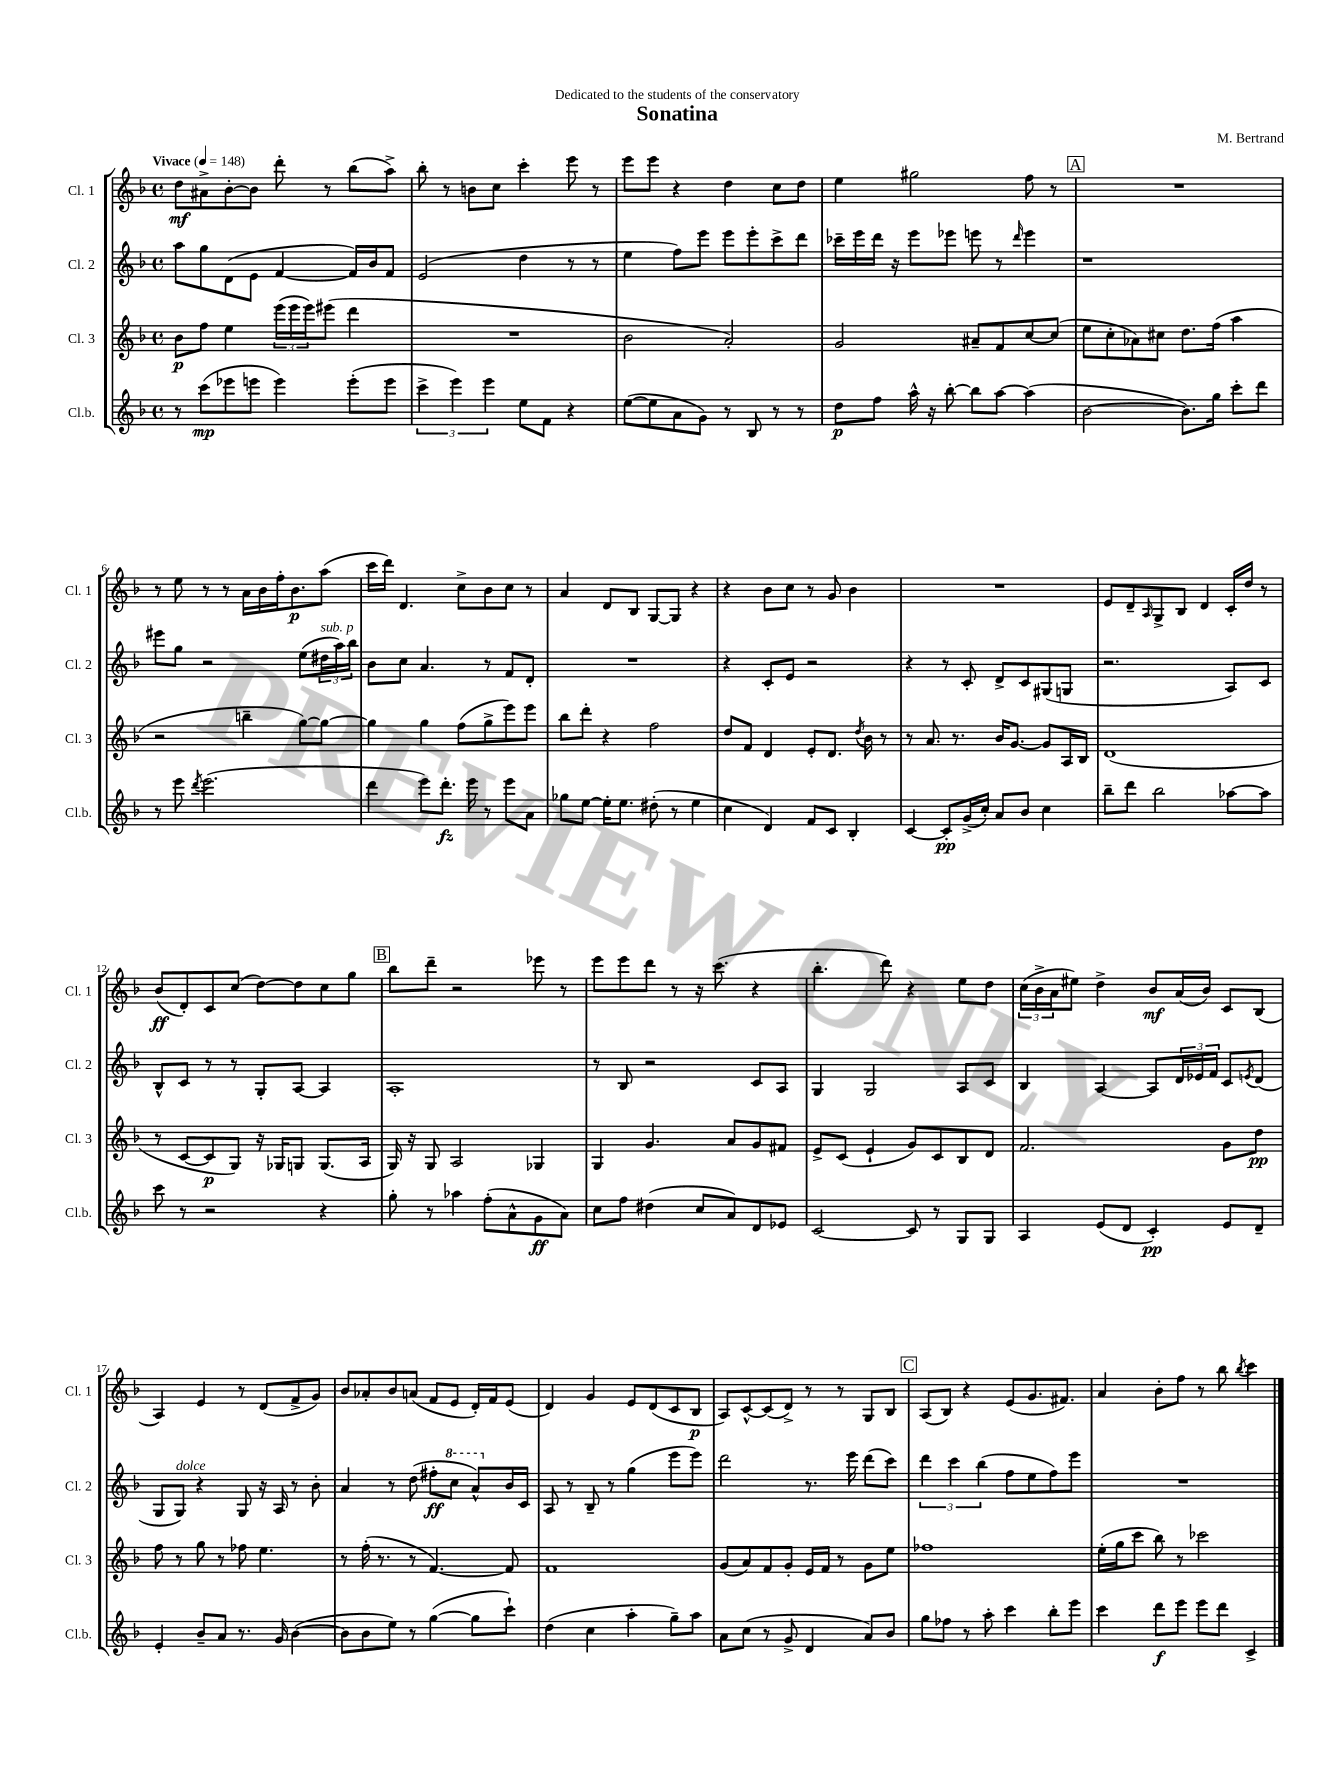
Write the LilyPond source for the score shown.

\header { title = "Sonatina" composer = "M. Bertrand" dedication = "Dedicated to the students of the conservatory" }
<<
\new StaffGroup <<
\new Staff = "s0" \with { instrumentName = "Cl. 1" shortInstrumentName = "Cl. 1" } {
    \clef treble \key f \major \defaultTimeSignature \time 4/4 \tempo "Vivace" 4 = 148
    d''8\mf ais'8-> bes'8~-. bes'8 d'''8-. r8 bes''8( a''8->) |
    bes''8-. r8 b'8 c''8 c'''4-. e'''8 r8 |
    e'''8 e'''8 r4 d''4 c''8 d''8 |
    e''4 gis''2 f''8 r8 |
    \mark \markup { \box "A" } R1 |
    r8 e''8 r8 r8 a'16 bes'16 f''16-. bes'8.\p a''8( |
    c'''16 d'''16) d'4. c''8-> bes'8 c''8 r8 |
    a'4 d'8 bes8 g8~ g8 r4 |
    r4 bes'8 c''8 r8 g'8 bes'4 |
    R1 |
    e'8 d'8-- \grace { a16 } g8-> bes8 d'4 c'16-. d''16 r8 |
    bes'8\ff( d'8-.) c'8 c''8( d''8~) d''8 c''8 g''8 |
    \mark \markup { \box "B" } bes''8 d'''8-- r2 ees'''8 r8 |
    e'''8 e'''8 d'''8 r8 r16 c'''8.( r4 |
    bes''4.-. d'''8) r4 e''8 d''8 |
    \tuplet 3/2 { c''16( bes'16-> a'16 } eis''8) d''4-> bes'8\mf a'16( bes'16) c'8 bes8( |
    a4) e'4 r8 d'8( f'8-> g'8) |
    bes'8 aes'8-. bes'8 a'8( f'8 e'8 d'16-.) f'16 e'8( |
    d'4) g'4 e'8 d'8( c'8 bes8\p |
    a8) c'8~-^ c'8( d'8->) r8 r8 g8 bes8 |
    \mark \markup { \box "C" } a8( bes8) r4 e'8( g'8. fis'8.) |
    a'4 bes'8-. f''8 r8 bes''8 \acciaccatura { bes''8 } c'''4 \bar "|." |
}
\new Staff = "s1" \with { instrumentName = "Cl. 2" shortInstrumentName = "Cl. 2" } {
    \clef treble \key f \major \defaultTimeSignature \time 4/4
    a''8 g''8 d'8( e'8 f'4~ f'16) bes'16 f'8 |
    e'2( d''4 r8 r8 |
    e''4 f''8) e'''8 e'''8 e'''8-. c'''8-> d'''8 |
    ces'''16-- e'''16 d'''16 r16 e'''8 ees'''8 e'''8 r8 \grace { d'''16 } e'''4 |
    \mark \markup { \box "A" } r1 |
    eis'''8 g''8 r2 e''8( \tuplet 3/2 { dis''16^\markup { \italic "sub. p" } a''16) bes''16 } |
    bes'8 c''8 a'4. r8 f'8 d'8-. |
    R1 |
    r4 c'8-. e'8 r2 |
    r4 r8 c'8-. d'8-> c'8 gis8( g8 |
    r2. a8) c'8 |
    bes8-^ c'8 r8 r8 g8-. a8~ a4 |
    \mark \markup { \box "B" } a1-. |
    r8 bes8 r2 c'8 a8 |
    g4 g2 a8 c'8 |
    bes4 a4~ a8 \tuplet 3/2 { d'16 ees'16 f'16 } c'8 \acciaccatura { e'8 } d'8( |
    g8 g8^\markup { \italic "dolce" }) r4 g8 r16 a16 r8 bes'8-. |
    a'4 r8 d''8( fis''8-.\ff \ottava #1 c'''8 a''8-^) \ottava #0 bes'16 c'16 |
    a8 r8 bes8-- r8 g''4( e'''8 e'''8) |
    d'''2 r8. e'''16 d'''8( c'''8) |
    \mark \markup { \box "C" } \tuplet 3/2 { d'''4 c'''4 bes''4( } f''8 e''8 f''8) e'''8 |
    R1 \bar "|." |
}
\new Staff = "s2" \with { instrumentName = "Cl. 3" shortInstrumentName = "Cl. 3" } {
    \clef treble \key f \major \defaultTimeSignature \time 4/4
    bes'8\p f''8 e''4 \tuplet 3/2 { e'''16( e'''16 e'''16) } eis'''8( d'''4 |
    R1 |
    bes'2 a'2-.) |
    g'2 ais'8-- f'8 c''8~ c''8( |
    \mark \markup { \box "A" } e''8 c''8-. aes'8) cis''8 d''8. f''16( a''4 |
    r2 b''4-- g''8~) g''8~ |
    g''4 g''4 f''8( g''8-> e'''8) e'''8 |
    bes''8 d'''8-. r4 f''2 |
    d''8 f'8 d'4 e'8-. d'8. \acciaccatura { d''8 } bes'16 r8 |
    r8 a'8. r8. bes'16 g'8.~ g'8 a16 bes16 |
    d'1( |
    r8 c'8~ c'8\p g8) r16 ges16 g8 g8.( a16 |
    \mark \markup { \box "B" } g16) r16 g8 a2 ges4 |
    g4 g'4. a'8 g'8 fis'8 |
    e'8-> c'8( e'4-! g'8) c'8 bes8 d'8 |
    f'2. g'8 d''8\pp |
    f''8 r8 g''8 r8 fes''8 e''4. |
    r8 f''16-.( r8. r8 f'4.~) f'8 |
    f'1 |
    g'8( a'8) f'8 g'8-. e'16 f'16 r8 g'8 e''8 |
    \mark \markup { \box "C" } fes''1 |
    e''16-.( g''16 c'''8 bes''8) r8 ces'''2 \bar "|." |
}
\new Staff = "s3" \with { instrumentName = "Cl.b." shortInstrumentName = "Cl.b." } {
    \clef treble \key f \major \defaultTimeSignature \time 4/4
    r8 c'''8\mp( ees'''8 e'''8 e'''4) e'''8-.( e'''8 |
    \tuplet 3/2 { c'''4-> e'''4) e'''4 } e''8 f'8 r4 |
    e''8~( e''8 a'8 g'8) r8 bes8 r8 r8 |
    d''8\p f''8 a''16-^ r16 bes''8~-. bes''8 a''8~ a''4( |
    \mark \markup { \box "A" } bes'2~ bes'8.) g''16 c'''8-. d'''8 |
    r8 e'''8 \acciaccatura { d'''8 } e'''2.( |
    d'''4 e'''8) d'''8.-.\fz e'''16 r8 e'''8 a'8 |
    ges''8 e''8~ e''16-. e''8. dis''8-.( r8 e''4 |
    c''4 d'4) f'8 c'8 bes4-. |
    c'4~ c'8-.\pp g'16->( c''16-.) a'8 bes'8 c''4 |
    bes''8-- d'''8 bes''2 aes''8~ aes''8 |
    c'''8 r8 r2 r4 |
    \mark \markup { \box "B" } g''8-. r8 aes''4 f''8-.( a'8-^ g'8\ff a'8) |
    c''8 f''8 dis''4( c''8 a'8) d'8 ees'8 |
    c'2~ c'8 r8 g8 g8 |
    a4 e'8( d'8 c'4-.\pp) e'8 d'8-- |
    e'4-. bes'8-- a'8 r8. g'16 bes'4~( |
    bes'8 bes'8 e''8) r8 g''4~( g''8 c'''8-!) |
    d''4( c''4 a''4-. g''8--) a''8 |
    a'8 c''8( r8 g'8-> d'4 a'8) bes'8 |
    \mark \markup { \box "C" } g''8 fes''8 r8 a''8-. c'''4 bes''8-. e'''8 |
    c'''4 d'''8\f e'''8 e'''8 d'''8 c'4-> \bar "|." |
}
>>
>>
